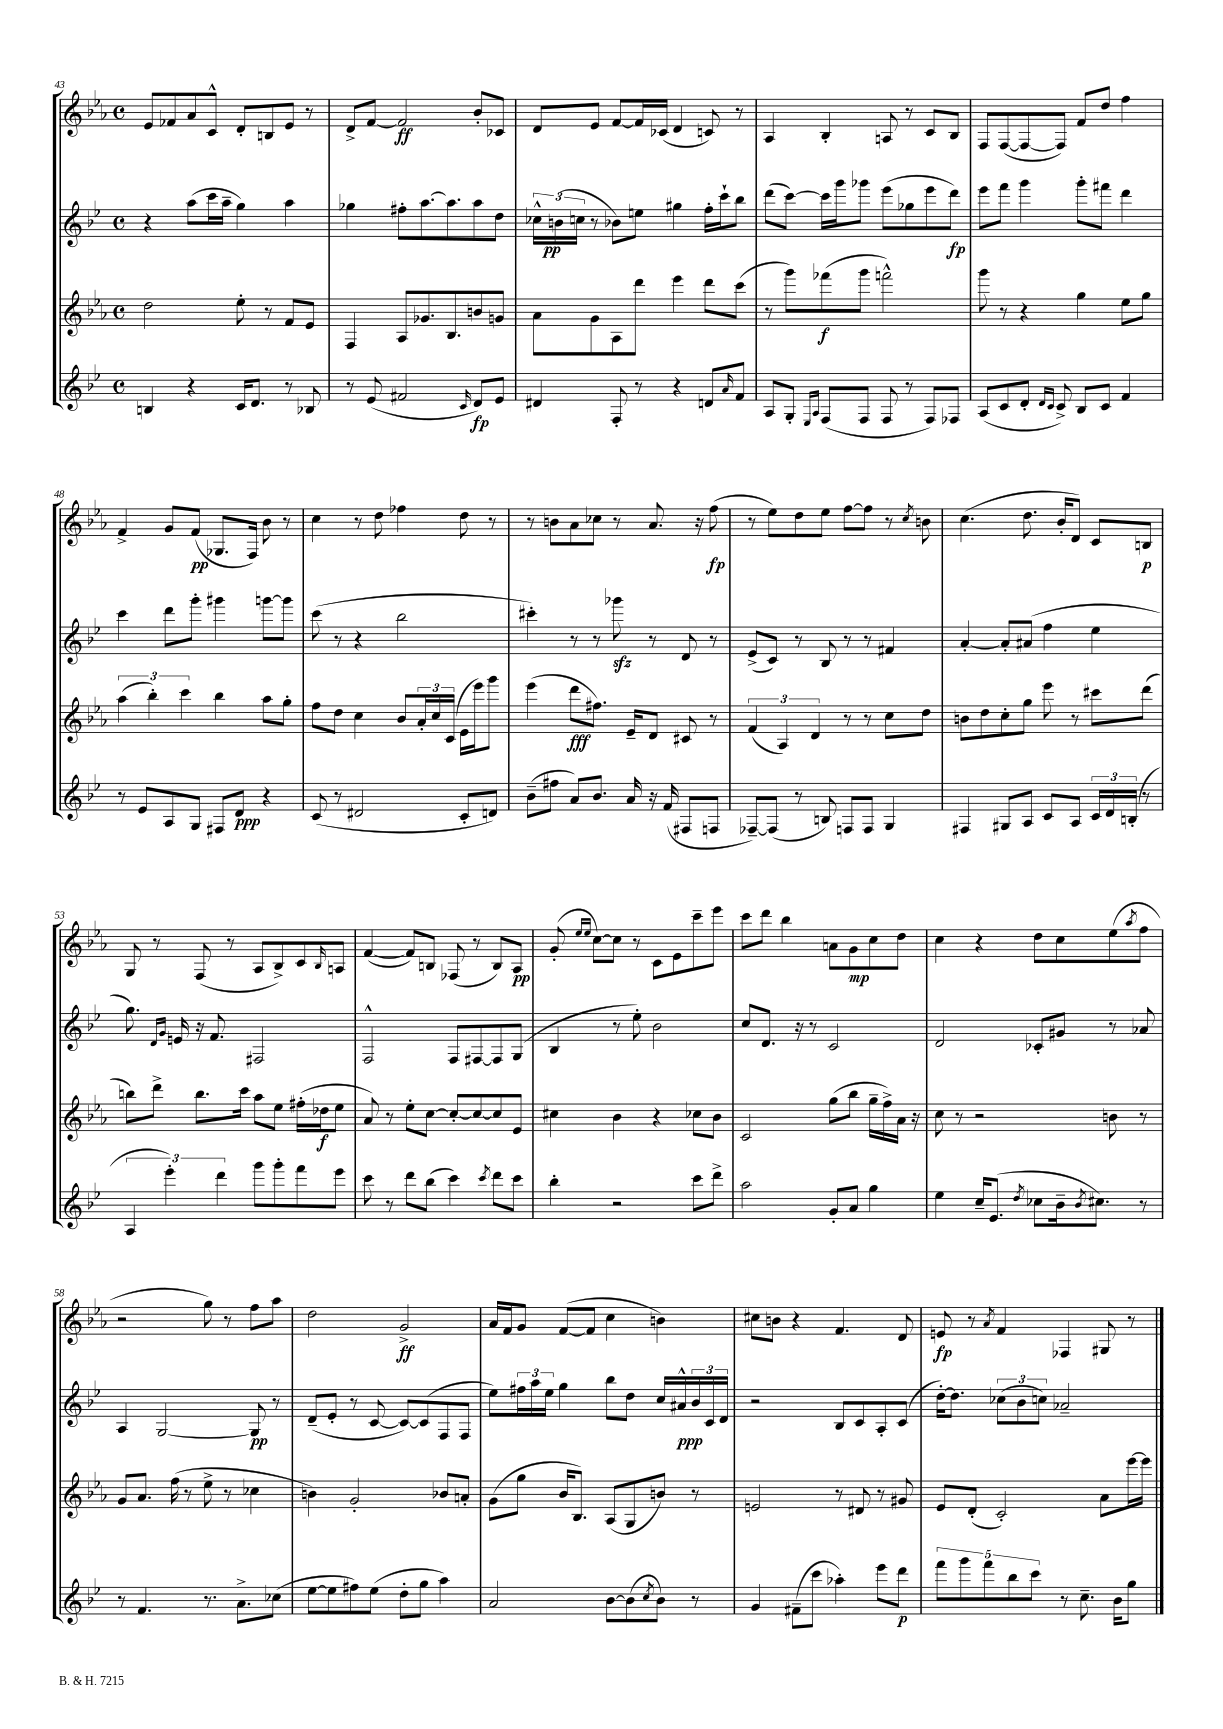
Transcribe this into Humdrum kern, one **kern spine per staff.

**kern	**dynam	**kern	**dynam	**kern	**dynam	**kern	**dynam
*part4	*part4	*part3	*part3	*part2	*part2	*part1	*part1
*staff4	*staff4	*staff3	*staff3	*staff2	*staff2	*staff1	*staff1
*clefG2	*	*clefG2	*	*clefG2	*	*clefG2	*
*k[b-e-]	*	*k[b-e-a-]	*	*k[b-e-]	*	*k[b-e-a-]	*
*M4/4	*	*M4/4	*	*M4/4	*	*M4/4	*
*met(c)	*	*met(c)	*	*met(c)	*	*met(c)	*
=43	=43	=43	=43	=43	=43	=43	=43
4Bn/	.	2dd\	.	4r	.	8e-/L	.
.	.	.	.	.	.	8f-X/	.
4r	.	.	.	(8aa\L	.	8a-/	.
.	.	.	.	16ccc\L	.	8c^^/J	.
.	.	.	.	16aa~\JJ	.	.	.
16c/KL	.	8ee-'\	.	4gg\)	.	8d'/L	.
8.d/J	.	.	.	.	.	.	.
.	.	8r	.	.	.	8Bn/	.
8r	.	8f/L	.	4aa\	.	8e-/J	.
8B-X/	.	8e-/J	.	.	.	8r	.
=44	=44	=44	=44	=44	=44	=44	=44
8r	.	4F/	.	4gg-X\	.	8d^/L	.
(8e-/	.	.	.	.	.	[8f/J	.
2f#X/	.	8A-/L	.	8ff#X'\L	.	2f/]	ff
.	.	8.g-X/	.	[8.aa\	.	.	.
.	.	8.B-/	.	8.aa\]	.	.	.
16qqc/	.	.	.	.	.	.	.
8d/L)	fp	8bn/	.	8aa\	.	8b-'/L	.
8e-/J	.	8gn/J	.	8dd\J	.	8c-X/J	.
=45	=45	=45	=45	=45	=45	=45	=45
4d#X/	.	8a-\L	.	24cc-X^^\LL	.	8d/L	.
.	.	.	.	(24bn\	pp	.	.
.	.	.	.	24ccn\JJ	.	.	.
.	.	8g\	.	8r	.	8e-/J	.
8F'/	.	8A-\	.	8b-X\L)	.	[8f/L	.
8r	.	8ddd\J	.	8een\J	.	16f/L]	.
.	.	.	.	.	.	(16c-X/JJ	.
4r	.	4eee-\	.	4gg#X\	.	4d/	.
8dn/L	.	8ddd\L	.	16ff'\LL	.	8cn/)	.
.	.	.	.	16ccc`\J	.	.	.
16qqa/	.	.	.	.	.	.	.
8f/J	.	(8ccc\J	.	8bb-\J	.	8r	.
=46	=46	=46	=46	=46	=46	=46	=46
8A/L	.	8r	.	(8ddd\L	.	4A-/	.
8G'/J	.	8ggg\L)	.	[8ccc\J)	.	.	.
16qqE-/LL	.	.	.	.	.	.	.
16qqA/JJ	.	.	.	.	.	.	.
(8F/L	.	(8fff-X\	f	16ccc\LL]	.	4B-'/	.
.	.	.	.	16ggg\J	.	.	.
8F/J	.	8ggg\J	.	8ggg-X\J	.	.	.
8F/	.	2fffn^^\)	.	(8eee-\L	.	8An/	.
8r	.	.	.	8gg-X\	.	8r	.
8F/L)	.	.	.	8eee-\	.	8c/L	.
8F-X/J	.	.	.	8ddd\J)	fp	8B-/J	.
=47	=47	=47	=47	=47	=47	=47	=47
(8A/L	.	8ggg\	.	8eee-\L	.	8F/L	.
8c/	.	8r	.	8fff\J	.	([8F/	.
8d'/J	.	4r	.	4ggg\	.	8F/_	.
16qqd/LL	.	.	.	.	.	.	.
16qqc/JJ	.	.	.	.	.	.	.
8c^/)	.	.	.	.	.	8F/J])	.
8B-/L	.	4gg\	.	8ggg'\L	.	8f/L	.
8c/J	.	.	.	8fff#X\J	.	8dd/J	.
4f/	.	8ee-\L	.	4ddd\	.	4ff\	.
.	.	8gg\J	.	.	.	.	.
!!LO:LB:g=z
=48	=48	=48	=48	=48	=48	=48	=48
8r	.	(6aa-\	.	4ccc\	.	4f^/	.
8e-/L	.	.	.	.	.	.	.
.	.	6bb-'\)	.	.	.	.	.
8A/	.	.	.	8ddd\L	.	8g/L	.
.	.	6ccc\	.	.	.	.	.
8G/J	.	.	.	8ggg'\J	.	(8f/J	pp
8F#X/L	.	4bb-\	.	4ggg#X\	.	8.G-X/L	.
8d/J	ppp	.	.	.	.	.	.
.	.	.	.	.	.	16F/Jk)	.
4r	.	8aa-\L	.	[8gggn\L	.	8b-\	.
.	.	8gg'\J	.	8ggg\J]	.	8r	.
=49	=49	=49	=49	=49	=49	=49	=49
(8c/	.	8ff\L	.	(8ccc\	.	4cc\	.
8r	.	8dd\J	.	8r	.	.	.
2d#X/	.	4cc\	.	4r	.	8r	.
.	.	.	.	.	.	8dd\	.
.	.	8b-/L	.	2bb-\	.	4ff-X\	.
.	.	24a-'/L	.	.	.	.	.
.	.	24cc/	.	.	.	.	.
.	.	(24c/JJ	.	.	.	.	.
8c'/L	.	16e-\LL	.	.	.	8dd\	.
.	.	16eee-\J)	.	.	.	.	.
8dn/J)	.	8ggg\J	.	.	.	8r	.
=50	=50	=50	=50	=50	=50	=50	=50
(8b-~\L	.	(4eee-\	.	4ccc#X'\)	.	8r	.
8ff#X\J	.	.	.	.	.	8bn\L	.
8a/L)	.	8ddd\L	fff	8r	.	8a-\	.
8.b-/J	.	8.ff#X\J)	.	8r	.	8cc-X\J	.
.	.	.	.	8ggg-Xzz\	.	8r	.
16a/	.	16e-~/KL	.	.	.	.	.
16r	.	8d/J	.	8r	.	8.a-/	.
(16f/	.	.	.	.	.	.	.
8F#X/L	.	8c#X/	.	8d/	.	.	.
.	.	.	.	.	.	16r	.
8Fn/J	.	8r	.	8r	.	(8ff\	fp
=51	=51	=51	=51	=51	=51	=51	=51
[8F-X~/L)	.	(6f/	.	(8e-^/L	.	8r	.
(8F-/J]	.	.	.	8c/J)	.	8ee-\L)	.
.	.	6A-/)	.	.	.	.	.
8r	.	.	.	8r	.	8dd\	.
.	.	6d/	.	.	.	.	.
8Bn/)	.	.	.	8B-/	.	8ee-\J	.
8Fn/L	.	8r	.	8r	.	[8ff\L	.
8F/J	.	8r	.	8r	.	8ff\J]	.
4G/	.	8cc\L	.	4f#X/	.	8r	.
.	.	.	.	.	.	8qcc/	.
.	.	8dd\J	.	.	.	8bn\	.
=52	=52	=52	=52	=52	=52	=52	=52
4F#X/	.	8bn\L	.	[4a'/	.	(4.cc\	.
.	.	8dd\	.	.	.	.	.
8G#X/L	.	8cc'\	.	8a'/L]	.	.	.
8A/J	.	8gg\J	.	(8a#X/J	.	8.dd\	.
8c/L	.	8eee-\	.	4ff\	.	.	.
.	.	.	.	.	.	16b-'/KL	.
8A/J	.	8r	.	.	.	8d/J)	.
24c/LL	.	8ccc#X\L	.	4ee-\	.	8c/L	.
24d/	.	.	.	.	.	.	.
(24Bn'/JJ	.	.	.	.	.	.	.
8r	.	(8ddd\J	.	.	.	8Bn/J	p
!!LO:LB:g=z
=53	=53	=53	=53	=53	=53	=53	=53
6A/	.	8bbn\L)	.	8.gg\)	.	8G/	.
.	.	8ddd^\J	.	.	.	8r	.
6eee-'\)	.	.	.	.	.	.	.
.	.	.	.	16qqd/LL	.	.	.
.	.	.	.	16qqg/JJ	.	.	.
.	.	.	.	16en/	.	.	.
.	.	8.bb\L	.	16r	.	(8F/	.
.	.	.	.	8.f/	.	.	.
6ddd\	.	.	.	.	.	.	.
.	.	.	.	.	.	8r	.
.	.	16ccc\Jk	.	.	.	.	.
8ggg\L	.	8aa-\L	.	2F#X/	.	8A-/L	.
8ggg'\	.	8ee-\J	.	.	.	8B-^/)	.
8fff\	.	(16ff#X'\LL	.	.	.	8c/	.
.	.	16dd-X\J	f	.	.	.	.
.	.	.	.	.	.	16qqB-/	.
8eee-\J	.	8ee-\J	.	.	.	8An/J	.
=54	=54	=54	=54	=54	=54	=54	=54
8ccc\	.	8a-/)	.	2F^^/	.	([4f/	.
8r	.	8r	.	.	.	.	.
8ddd\L	.	8ee-'\L	.	.	.	8f/L])	.
(8bb-\J	.	[8cc\J	.	.	.	8Bn/J	.
4ccc\)	.	8cc'/L_	.	8F/L	.	(8F-X/	.
.	.	8cc/_	.	[8F#X/	.	8r	.
8qccc/	.	.	.	.	.	.	.
8ddd\L	.	8cc/]	.	8F#/]	.	8B/L)	.
8ccc\J	.	8e-/J	.	(8G/J	.	8A-/J	pp
=55	=55	=55	=55	=55	=55	=55	=55
4bb-'\	.	4cc#X\	.	4B-/	.	(8g'/	.
.	.	.	.	.	.	16qqee-/LL	.
.	.	.	.	.	.	16qqee-/JJ	.
.	.	.	.	.	.	[8cc\L)	.
2r	.	4b-\	.	8r	.	8cc\J]	.
.	.	.	.	8ee-'\)	.	8r	.
.	.	4r	.	2b-\	.	8c\L	.
.	.	.	.	.	.	8e-\	.
8ccc\L	.	8cc-X\L	.	.	.	8ccc~\	.
8ddd^\J	.	8b-\J	.	.	.	8eee-\J	.
=56	=56	=56	=56	=56	=56	=56	=56
2aa\	.	2c/	.	8cc/L	.	8ccc\L	.
.	.	.	.	8.d/J	.	8ddd\J	.
.	.	.	.	.	.	4bb-\	.
.	.	.	.	16r	.	.	.
.	.	.	.	8r	.	.	.
8g'/L	.	(8gg\L	.	2c/	.	8an\L	.
8a/J	.	8bb-\J	.	.	.	8g\	mp
4gg\	.	16gg~\LL	.	.	.	8cc\	.
.	.	16ff^\)	.	.	.	.	.
.	.	16a-\JJ	.	.	.	8dd\J	.
.	.	16r	.	.	.	.	.
=57	=57	=57	=57	=57	=57	=57	=57
4ee-\	.	8cc\	.	2d/	.	4cc\	.
.	.	8r	.	.	.	.	.
16cc~/KL	.	2r	.	.	.	4r	.
(8.e-/J	.	.	.	.	.	.	.
8qdd/	.	.	.	.	.	.	.
8cc-X\L	.	.	.	8c-X'/L	.	8dd\L	.
16b-~\k	.	.	.	8g#X/J	.	8cc\	.
8qb-/	.	.	.	.	.	.	.
8.cc#X\J)	.	.	.	.	.	.	.
.	.	8bn\	.	8r	.	(8ee-\	.
.	.	.	.	.	.	8qaa-/	.
8r	.	8r	.	8a-X/	.	8ff\J	.
!!LO:LB:g=z
=58	=58	=58	=58	=58	=58	=58	=58
8r	.	8g/L	.	4A/	.	2r	.
4.f/	.	8.a-/J	.	.	.	.	.
.	.	.	.	[2G/	.	.	.
.	.	(16ff\	.	.	.	.	.
.	.	8r	.	.	.	.	.
8.r	.	8ee-^\	.	.	.	8gg\)	.
.	.	8r	.	.	.	8r	.
8.a^\L	.	.	.	.	.	.	.
.	.	4cc-X\	.	8G/]	pp	8ff\L	.
(8cc-X\J	.	.	.	8r	.	8aa-\J	.
=59	=59	=59	=59	=59	=59	=59	=59
[8ee-\L	.	4bn\)	.	(8d~/L	.	2dd\	.
8ee-\]	.	.	.	8e-'/J	.	.	.
8ff#X\)	.	2g'/	.	8r	.	.	.
(8ee-\J	.	.	.	[8c/	.	.	.
8dd'\L	.	.	.	8c/L_)	.	2g^/	ff
8gg\J	.	.	.	(8c/]	.	.	.
4aa\)	.	8b-X/L	.	8F/	.	.	.
.	.	8an'/J	.	8F/J	.	.	.
=60	=60	=60	=60	=60	=60	=60	=60
2a/	.	(8g\L	.	8ee-\L)	.	16a-/LL	.
.	.	.	.	.	.	16f/J	.
.	.	8gg\J	.	24ff#X\L	.	8g/J	.
.	.	.	.	24aa\	.	.	.
.	.	.	.	24ee-\JJ	.	.	.
.	.	16b-/KL	.	4gg\	.	([8f/L	.
.	.	8.B-/J)	.	.	.	.	.
.	.	.	.	.	.	8f/J]	.
[8b-\L	.	(8A-/L	.	8bb-\L	.	4cc\	.
(8b-\]	.	8G/	.	8dd\J	.	.	.
8qcc/	.	.	.	.	.	.	.
8b-\J)	.	8bn/J)	.	16cc/LL	.	4bn\)	.
.	.	.	.	16a#X^^/	ppp	.	.
8r	.	8r	.	24b-/	.	.	.
.	.	.	.	24c/	.	.	.
.	.	.	.	24d/JJ	.	.	.
=61	=61	=61	=61	=61	=61	=61	=61
4g/	.	2en/	.	2r	.	8cc#X\L	.
.	.	.	.	.	.	8bn\J	.
(8f#X~\L	.	.	.	.	.	4r	.
8ccc\J	.	.	.	.	.	.	.
4aa-X'\)	.	8r	.	8B-/L	.	4.f/	.
.	.	8d#X/	.	8c/	.	.	.
8eee-\L	.	8r	.	8A'/	.	.	.
8ddd\J	p	8g#X/	.	(8c/J	.	8d/	.
=62	=62	=62	=62	=62	=62	=62	=62
10fff\L	.	8e-/L	.	[16dd'\KL)	.	8en/	fp
.	.	.	.	8.dd\J]	.	.	.
10ggg\	.	.	.	.	.	.	.
.	.	(8d'/J	.	.	.	8r	.
10fff\	.	.	.	.	.	.	.
.	.	.	.	.	.	8qa-/	.
.	.	2c'/)	.	(12cc-X\L	.	4f/	.
10bb-\	.	.	.	.	.	.	.
.	.	.	.	12b-\	.	.	.
10ccc\J	.	.	.	.	.	.	.
.	.	.	.	12ccn\J)	.	.	.
8r	.	.	.	2a-X~/	.	4F-X/	.
8.cc~\	.	.	.	.	.	.	.
.	.	8a-\L	.	.	.	8G#X/	.
16b-\KL	.	.	.	.	.	.	.
8gg\J	.	[16eee-\L	.	.	.	8r	.
.	.	16eee-\JJ]	.	.	.	.	.
==	==	==	==	==	==	==	==
*-	*-	*-	*-	*-	*-	*-	*-
